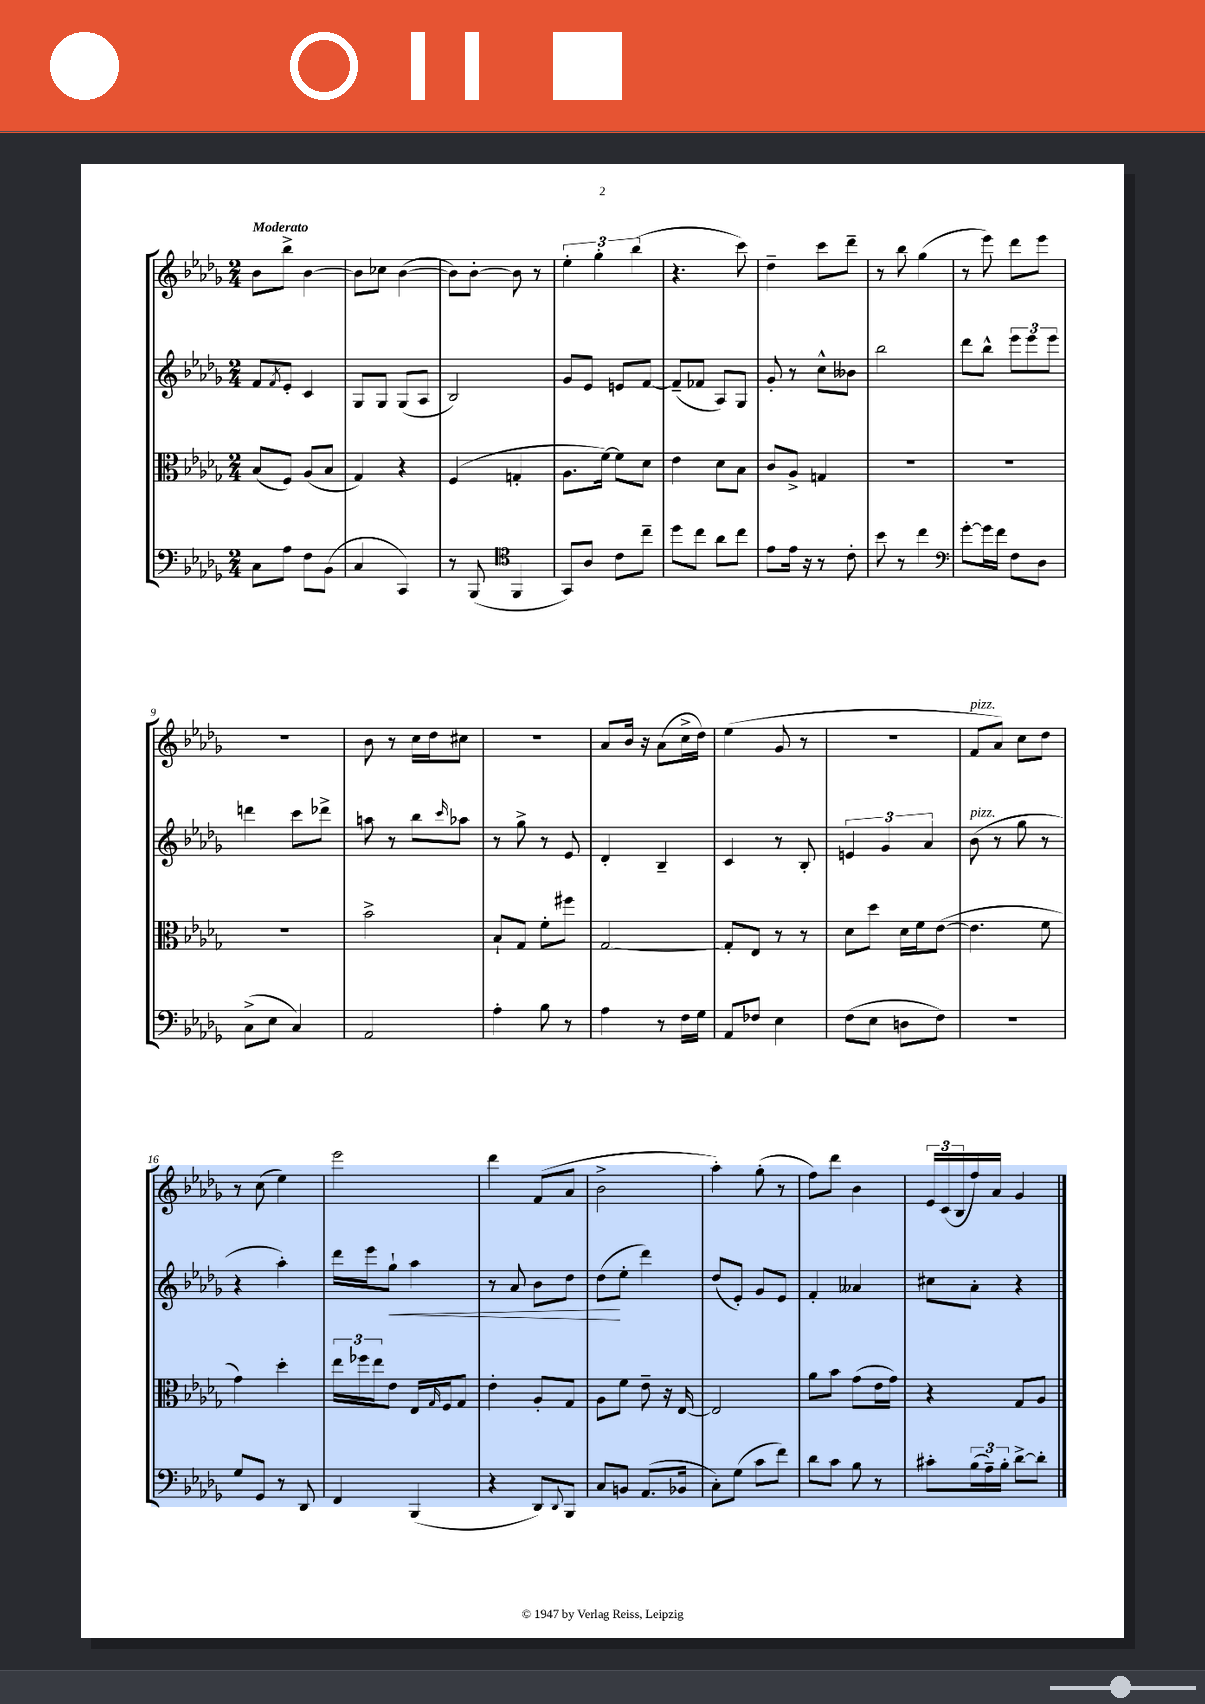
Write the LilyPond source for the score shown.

<<
\new StaffGroup <<
\new Staff = "s0" {
    \clef treble \key des \major \numericTimeSignature \time 2/4 \tempo "Moderato"
    bes'8 bes''8-> bes'4~ |
    bes'8 ces''8 bes'4~( |
    bes'8) bes'8~-. bes'8 r8 |
    \tuplet 3/2 { ees''4-. ges''4-. bes''4( } |
    r4. c'''8) |
    des''4-- c'''8 des'''8-- |
    r8 bes''8 ges''4( |
    r8 ees'''8) des'''8 ees'''8 |
    r2 |
    bes'8 r8 c''16 des''16 cis''8 |
    R2 |
    aes'8 bes'16 r16 aes'8( c''16-> des''16) |
    ees''4( ges'8 r8 |
    r2 |
    f'8^\markup { \italic "pizz." } aes'8) c''8 des''8 |
    r8 c''8( ees''4) |
    ees'''2 |
    des'''4 f'8( aes'8 |
    bes'2-> |
    aes''4-.) ges''8-.( r8 |
    f''8) des'''8 bes'4 |
    \tuplet 3/2 { ees'16 c'16( bes16 } f''16) aes'16 ges'4 \bar "|." |
}
\new Staff = "s1" {
    \clef treble \key des \major \numericTimeSignature \time 2/4
    f'8 \acciaccatura { f'8 } ees'8-. c'4 |
    ges8 ges8 ges8( aes8 |
    bes2) |
    ges'8 ees'8 e'8 f'8~ |
    f'8--( fes'8 aes8) ges8 |
    ges'8-. r8 c''8-^ beses'8 |
    bes''2 |
    des'''8 bes''8-^ \tuplet 3/2 { ees'''8 ees'''8 ees'''8 } |
    d'''4 c'''8 des'''8-> |
    a''8 r8 bes''8 \grace { c'''16 } aes''8 |
    r8 ges''8-> r8 ees'8 |
    des'4-. bes4-- |
    c'4 r8 bes8-. |
    \tuplet 3/2 { e'4 ges'4 aes'4 } |
    bes'8^\markup { \italic "pizz." }( r8 ges''8 r8 |
    r4 aes''4-.) |
    des'''16 ees'''16 ges''8-!\< aes''4 |
    r8 aes'8 bes'8 des''8 |
    des''8\!( ees''8-. des'''4) |
    des''8( ees'8-.) ges'8 ees'8 |
    f'4-. aeses'4 |
    cis''8 aes'8-. r4 \bar "|." |
}
\new Staff = "s2" {
    \clef alto \key des \major \numericTimeSignature \time 2/4
    bes8( f8) aes8( bes8 |
    ges4) r4 |
    f4( g4-. |
    aes8. f'16~) f'8 des'8 |
    ees'4 des'8 bes8 |
    c'8 aes8-> g4 |
    R2 |
    R2 |
    R2 |
    bes'2-> |
    bes8-! ges8 f'8-. fis''8 |
    ges2~ |
    ges8-. ees8 r8 r8 |
    des'8 des''8 des'16 f'16 ees'8~( |
    ees'4. f'8 |
    ges'4) des''4-. |
    \tuplet 3/2 { ees''16 fes''16 ees''16 } ees'8 ees16 \grace { ges16 } f16 ges8 |
    ees'4-. aes8-. ges8 |
    aes8 f'8 ees'8-- r16 ees16~ |
    ees2 |
    aes'8 bes'8 ges'8( ees'16 ges'16) |
    r4 ges8 aes8 \bar "|." |
}
\new Staff = "s3" {
    \clef bass \key des \major \numericTimeSignature \time 2/4
    c8 aes8 f8 bes,8( |
    c4 c,4) |
    r8 bes,,8( \clef tenor f,4 |
    ges,8) aes8 c'8 c''8-- |
    des''8 c''8 aes'8 c''8 |
    ees'8 ees'16 r16 r8 c'8-. |
    bes'8 r8 c''4 |
    \clef bass ges'8~-. ges'16 f'16 f8 des8 |
    c8->( ees8 c4) |
    aes,2 |
    aes4-. bes8 r8 |
    aes4 r8 f16 ges16 |
    aes,8 fes8 ees4 |
    f8( ees8 d8 f8) |
    r2 |
    ges8 ges,8 r8 des,8 |
    f,4 bes,,4( |
    r4 des,8) \appoggiatura { des,8 } bes,,8 |
    c8 b,8 aes,8.( bes,16 |
    c8-.) ges8( c'8 f'8) |
    des'8 c'8 bes8 r8 |
    cis'8-. \tuplet 3/2 { bes16( aes16--) bes16-. } des'8~-> des'8-. \bar "|." |
}
>>
>>
